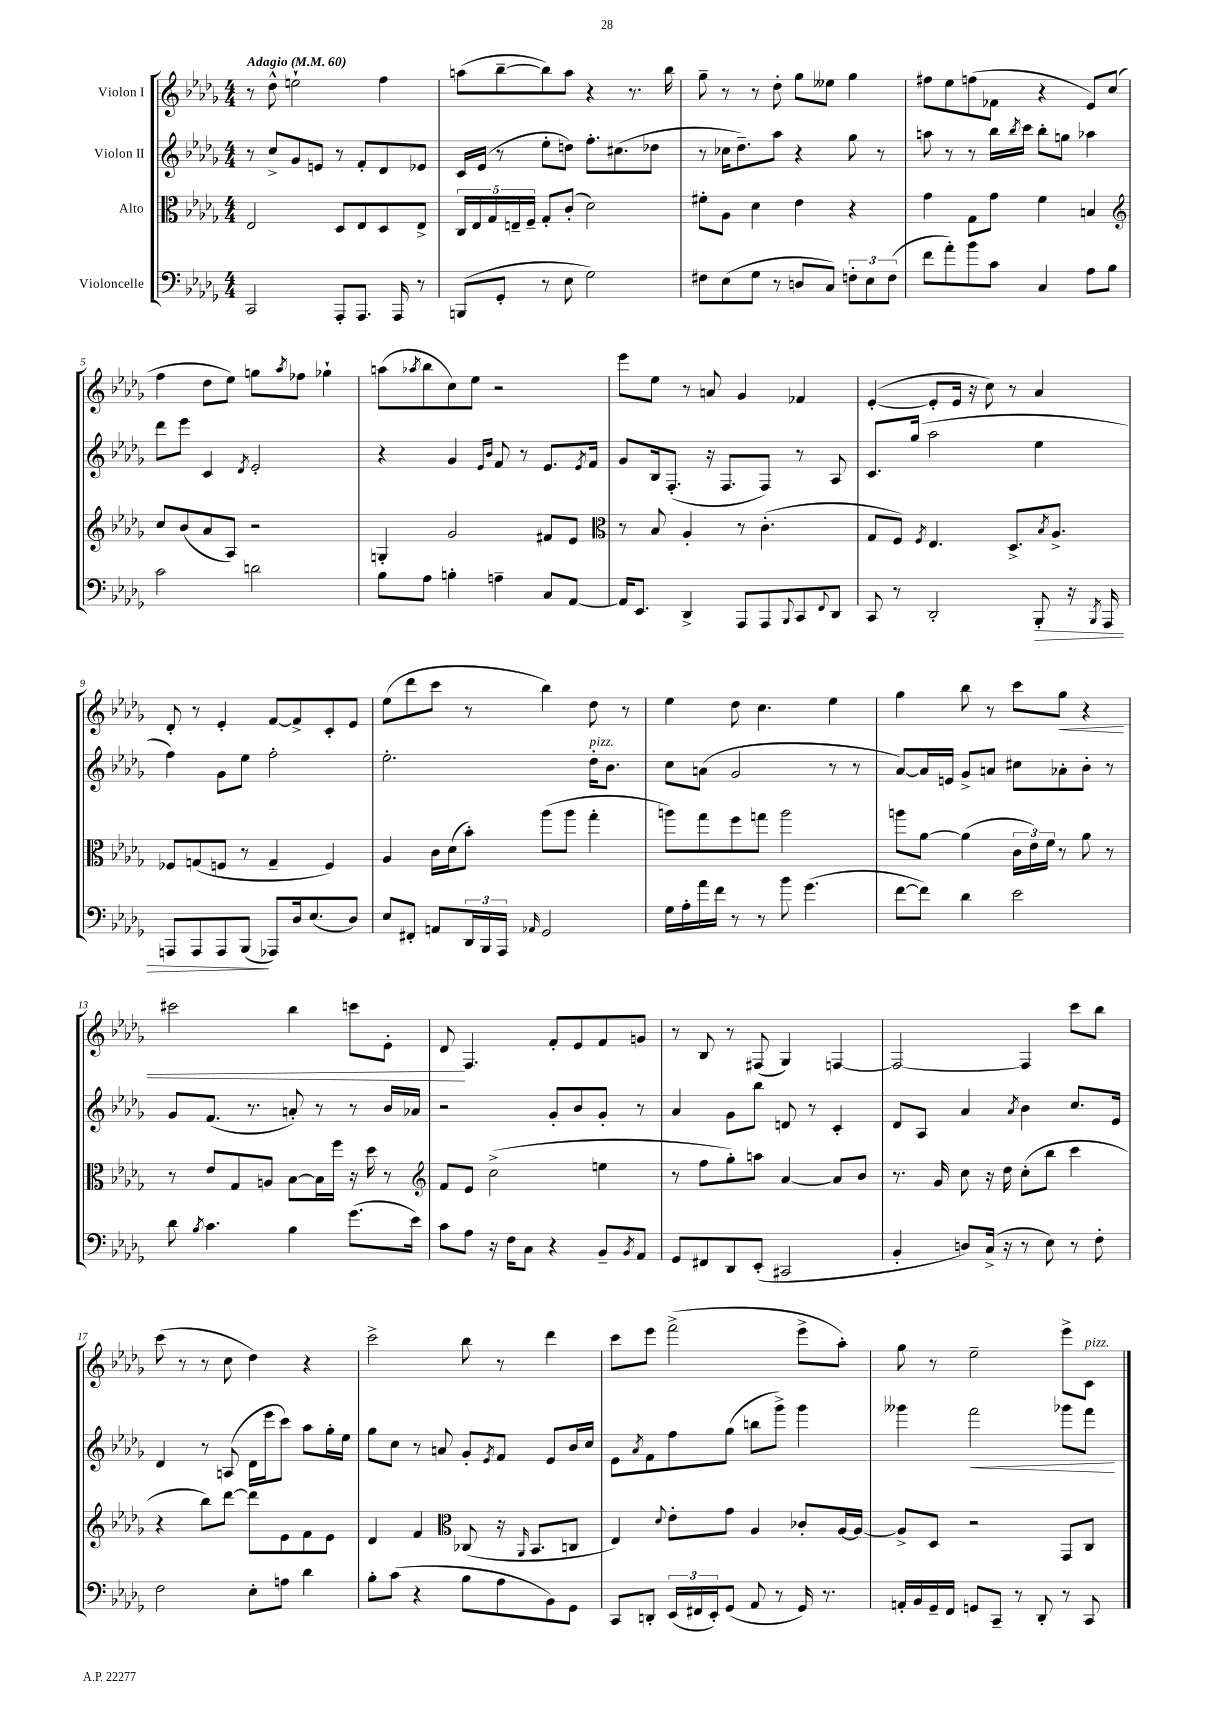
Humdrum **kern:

**kern	**dynam	**kern	**kern	**dynam	**kern	**dynam
*part4	*part4	*part3	*part2	*part2	*part1	*part1
*staff4	*staff4	*staff3	*staff2	*staff2	*staff1	*staff1
*I"Violoncelle	*	*I"Alto	*I"Violon II	*	*I"Violon I	*
*clefF4	*	*clefC3	*clefG2	*	*clefG2	*
*k[b-e-a-d-g-]	*	*k[b-e-a-d-g-]	*k[b-e-a-d-g-]	*	*k[b-e-a-d-g-]	*
*M4/4	*	*M4/4	*M4/4	*	*M4/4	*
*MM60	*	*MM60	*MM60	*	*MM60	*
=1	=1	=1	=1	=1	=1	=1
!	!	!	!	!	!LO:TX:a:B:t=Adagio	!
2CC/	.	2E-/	8r	.	8r	.
.	.	.	8cc^/L	.	8dd-^^\	.
.	.	.	8g-/	.	2een`\	.
.	.	.	8en/J	.	.	.
8AAA-'/L	.	8D-/L	8r	.	.	.
8.AAA-/J	.	8E-/	8f'/L	.	.	.
.	.	8D-/	8d-/	.	4ff\	.
16AAA-/	.	.	.	.	.	.
8r	.	8E-^/J	8e-X/J	.	.	.
=2	=2	=2	=2	=2	=2	=2
(8BBBn/L	.	20C/LL	16c/LL	.	(8aan\L	.
.	.	20E-/	.	.	.	.
.	.	.	(16e-/JJ	.	.	.
.	.	20G-/	.	.	.	.
8GG-'/J	.	.	8r	.	[8bb-~\	.
.	.	20En~/	.	.	.	.
.	.	20F~/JJ	.	.	.	.
8r	.	8G-'/L	8ee-'\L	.	8bb-\])	.
8E-\	.	(8c'/J	8ddn\J)	.	8aa\J	.
2G-\)	.	2d-\)	8.ff'\L	.	4r	.
.	.	.	(8.cc#X\	.	.	.
.	.	.	.	.	8.r	.
.	.	.	8dd-X\J	.	.	.
.	.	.	.	.	16bb-\	.
=3	=3	=3	=3	=3	=3	=3
8F#X\L	.	8f#X'\L	8r	.	8gg-~\	.
(8E-\	.	8A-\J	16cc-X\KL	.	8r	.
.	.	.	8.dd-~\)	.	.	.
8G-\J	.	4d-\	.	.	8r	.
8r	.	.	8aa-\J	.	8dd-'\	.
8Dn/L	.	4e-\	4r	.	8gg-\L	.
8C/J)	.	.	.	.	8ee--X\J	.
12Fn'\L	.	4r	8gg-\	.	4gg-\	.
12E-\	.	.	.	.	.	.
.	.	.	8r	.	.	.
(12F\J	.	.	.	.	.	.
=4	=4	=4	=4	=4	=4	=4
8f\L	.	4g-\	8aan\	.	8ff#X\L	.
8a-'\)	.	.	8r	.	8ee-\	.
8b-\	.	8G-\L	8r	.	(8ffn\	.
8c\J	.	8g-\J	16bb-\LL	.	8f-X\J	.
.	.	.	8qbb-/	.	.	.
.	.	.	16ccc\JJ	.	.	.
4C/	.	4f\	8bb-'\L	.	4r	.
.	.	.	8ggn\J	.	.	.
8A-\L	.	4Bn/	4aa-X\	.	8e-/L)	.
8B-\J	.	.	.	.	(8cc/J	.
!!LO:LB:g=z
=5	=5	=5	=5	=5	=5	=5
*	*	*clefG2	*	*	*	*
2c\	.	8cc/L	8ddd-\L	.	4ff\	.
.	.	(8b-/	8eee-\J	.	.	.
.	.	8a-/	4c/	.	8dd-\L	.
.	.	8A-/J)	.	.	8ee-\J)	.
.	.	.	8qd-/	.	.	.
2dn\	.	2r	2e-'/	.	8ggn\L	.
.	.	.	.	.	8qaa-/	.
.	.	.	.	.	8ff-X\J	.
.	.	.	.	.	4gg-X`\	.
=6	=6	=6	=6	=6	=6	=6
8B-\L	.	4Gn'/	4r	.	(8aan\L	.
.	.	.	.	.	8qaa-X/	.
8A-\J	.	.	.	.	8bb-\	.
4Bn'\	.	2g-/	4g-/	.	8cc\)	.
.	.	.	.	.	8ee-\J	.
.	.	.	16qqe-/LL	.	.	.
.	.	.	16qqb-/JJ	.	.	.
4An~\	.	.	8f/	.	2r	.
.	.	.	8r	.	.	.
8C/L	.	8f#X/L	8.e-/L	.	.	.
[8AA-/J	.	8e-/J	.	.	.	.
.	.	.	8qe-/	.	.	.
.	.	.	16f/Jk	.	.	.
=7	=7	=7	=7	=7	=7	=7
*	*	*clefC3	*	*	*	*
16AA-/KL]	.	8r	8g-/L	.	8eee-\L	.
8.EE-/J	.	.	.	.	.	.
.	.	8B-/	16B-/k	.	8ee-\J	.
.	.	.	(8.F'/J	.	.	.
4DD-^/	.	4A-'/	.	.	8r	.
.	.	.	16r	.	8an/	.
.	.	.	8.F/L	.	.	.
8AAA-/L	.	8r	.	.	4g-/	.
8AAA-/	.	(4.c'\	8F/J)	.	.	.
8qqBBB-/	.	.	.	.	.	.
8CC/	.	.	8r	.	4f-X/	.
8qqFF/	.	.	.	.	.	.
8DD-/J	.	.	8A-/	.	.	.
=8	=8	=8	=8	=8	=8	=8
8CC/	.	8G-/L	8.c/L	.	([4e-'/	.
8r	.	8F/J)	.	.	.	.
.	.	.	(16gg-/Jk	.	.	.
.	.	8qF/	.	.	.	.
2DD-'/	.	4.E-/	2aa-\	.	8e-'/L]	.
.	.	.	.	.	16e-/Jk	.
.	.	.	.	.	16r	.
.	.	.	.	.	8cc\)	.
.	.	8.D-^/L	.	.	8r	.
!	!LO:HP:b	!	!	!	!	!
8BBB-'/	>	.	4ee-\	.	4a-/	.
.	.	8qB-/	.	.	.	.
.	.	8.A-^/J	.	.	.	.
16r	.	.	.	.	.	.
8qBBB-/	.	.	.	.	.	.
16AAA-/	.	.	.	.	.	.
!!LO:LB:g=z
=9	=9	=9	=9	=9	=9	=9
8AAAn/L	.	8F-X/L	4ff\)	.	8d-'/	.
8AAA/	.	(8Gn/	.	.	8r	.
8AAA/	.	8Fn/J	8g-\L	.	4e-'/	.
(8BBB-/J	.	8r	8ee-\J	.	.	.
8AAA-X/L)	]	4G~/	2ff'\	.	[8f/L	.
16D-/k	.	.	.	.	8f^/]	.
(8.E-/	.	.	.	.	.	.
.	.	4F/)	.	.	8c'/	.
8D-/J)	.	.	.	.	8e-/J	.
=10	=10	=10	=10	=10	=10	=10
8E-/L	.	4A-/	2.ee-'\	.	(8ee-\L	.
8FF#X'/J	.	.	.	.	8ddd-\	.
8AAn/L	.	16c\LL	.	.	8ccc\J	.
.	.	(16d-\J	.	.	.	.
24DD-/L	.	8b-'\J)	.	.	8r	.
24BBB-/	.	.	.	.	.	.
24AAA-/JJ	.	.	.	.	.	.
16qqAA-X/	.	.	.	.	.	.
2GG-/	.	(8aa-\L	.	.	4bb-\)	.
.	.	8aa-\J	.	.	.	.
!	!	!	!LO:TX:a:i:t=pizz.	!	!	!
.	.	4gg-'\	16dd-'\KL	.	8dd-\	.
.	.	.	8.b-\J	.	.	.
.	.	.	.	.	8r	.
=11	=11	=11	=11	=11	=11	=11
16G-\LL	.	8aan\L)	8cc\L	.	4ee-\	.
16A-'\	.	.	.	.	.	.
16a-\	.	8gg-\	(8an\J	.	.	.
16f\JJ	.	.	.	.	.	.
8r	.	8ff\	2g-/	.	8dd-\	.
8r	.	8ggn\J	.	.	4.cc\	.
8b-\	.	2aa\	.	.	.	.
(4.g-\	.	.	.	.	.	.
.	.	.	8r	.	4ee-\	.
.	.	.	8r	.	.	.
=12	=12	=12	=12	=12	=12	=12
[8f\L	.	8aan\L	[8a-/L)	.	4gg-\	.
8f\J])	.	[8a-\J	16a-/L]	.	.	.
.	.	.	16en/JJ	.	.	.
4d-\	.	(4a-\]	8g-^/L	.	8bb-\	.
.	.	.	8an/J	.	8r	.
2e-\	.	24c\LL	8cc#X\L	.	8ccc\L	.
.	.	24e-\)	.	.	.	.
.	.	24f\JJ	.	.	.	.
!	!	!	!	!	!	!LO:HP:b
.	.	8r	8a-X'\	.	8gg-\J	<
.	.	8a-\	8b-'\J	.	4r	.
.	.	8r	8r	.	.	.
!!LO:LB:g=z
=13	=13	=13	=13	=13	=13	=13
8d-\	.	8r	8g-/L	.	2ccc#X\	.
8qB-/	.	.	.	.	.	.
4.c\	.	8e-/L	(8.f/J	.	.	.
.	.	8G-/	.	.	.	.
.	.	.	8.r	.	.	.
.	.	8An/J	.	.	.	.
4B-\	.	[8B-\L	8an'/)	.	4bb-\	.
.	.	16B-\L]	8r	.	.	.
.	.	16ff\JJ	.	.	.	.
(8.g-\L	.	16r	8r	.	8cccn\L	.
.	.	16dd-\	.	.	.	.
.	.	8r	16b-/LL	.	8e-'\J	.
16e-\Jk)	.	.	16a-X/JJ	.	.	.
=14	=14	=14	=14	=14	=14	=14
*	*	*clefG2	*	*	*	*
8c\L	.	8f/L	2r	.	8d-/	.
8A-\J	.	8e-/J	.	.	4.F/	[
16r	.	(2cc^\	.	.	.	.
16F\KL	.	.	.	.	.	.
8C\J	.	.	.	.	.	.
4r	.	.	8g-'/L	.	8f'/L	.
.	.	.	8b-/	.	8e-/	.
8BB-~/L	.	4een\	8g-'/J	.	8f/	.
8qBB-/	.	.	.	.	.	.
8AA-/J	.	.	8r	.	8gn/J	.
=15	=15	=15	=15	=15	=15	=15
8GG-/L	.	8r	4a-/	.	8r	.
8FF#X/	.	8ff\L	.	.	8B-/	.
8DD-/	.	8gg-'\)	8g-\L	.	8r	.
(8EE-'/J	.	8aan\J	8bb-\J	.	(8F#X/	.
2CC#X/	.	[4a-/	8dn/	.	4G-/)	.
.	.	.	8r	.	.	.
.	.	8a-/L]	4c'/	.	[4Fn/	.
.	.	8b-/J	.	.	.	.
=16	=16	=16	=16	=16	=16	=16
4BB-'/	.	8.r	8d-/L	.	2F/_	.
.	.	.	8A-/J	.	.	.
.	.	16g-/	.	.	.	.
8Dn/L)	.	8cc\	4a-/	.	.	.
(16C^/Jk	.	16r	.	.	.	.
16r	.	16dd-\	.	.	.	.
.	.	.	8qa-/	.	.	.
8r	.	(8cc'\L	4b-\	.	4F/]	.
8E-\)	.	8bb-\J	.	.	.	.
8r	.	4ccc\	8.cc/L	.	8ccc\L	.
8F'\	.	.	.	.	8bb-\J	.
.	.	.	16e-/Jk	.	.	.
!!LO:LB:g=z
=17	=17	=17	=17	=17	=17	=17
2F\	.	4r	4d-/	.	(8ccc\	.
.	.	.	.	.	8r	.
.	.	8bb-\L)	8r	.	8r	.
.	.	[8ddd-\J	(8An/	.	8cc\	.
8E-'\L	.	8ddd-\L]	16d-\LL	.	4dd-\)	.
.	.	.	16eee-\J	.	.	.
8An\J	.	8e-\	8ccc\J)	.	.	.
4d-\	.	8f\	8aa-\L	.	4r	.
.	.	8e-\J	16gg-'\L	.	.	.
.	.	.	16ee-\JJ	.	.	.
=18	=18	=18	=18	=18	=18	=18
8B-'\L	.	4d-/	8gg-\L	.	2ccc^\	.
(8c\J	.	.	8cc\J	.	.	.
4r	.	4f/	8r	.	.	.
.	.	.	8an/	.	.	.
*	*	*clefC3	*	*	*	*
8B-\L	.	(8C-X/	8g-'/L	.	8bb-\	.
.	.	.	8qe-/	.	.	.
8A-\	.	16r	8f/J	.	8r	.
.	.	16qqAA-/	.	.	.	.
.	.	8.BB-/L	.	.	.	.
8BB-\)	.	.	8e-/L	.	4ddd-\	.
8GG-\J	.	8Cn/J	16b-/L	.	.	.
.	.	.	16cc/JJ	.	.	.
=19	=19	=19	=19	=19	=19	=19
8CC/L	.	4E-/)	8e-\L	.	8ccc\L	.
.	.	.	8qa-/	.	.	.
8DDn'/J	.	.	8f\	.	8eee-\J	.
.	.	8qqd-/	.	.	.	.
(24EE-/LL	.	8e-'\L	8ff\	.	(2fff^\	.
24FF#X/	.	.	.	.	.	.
24EE-'/J)	.	.	.	.	.	.
(8GG-/J	.	8g-\J	(8gg-\J	.	.	.
8AA-/	.	4A-/	8bbn\L	.	.	.
8r	.	.	8ggg-^\J)	.	.	.
16GG-/)	.	8c-X'/L	4ggg-\	.	8eee-^\L	.
8.r	.	.	.	.	.	.
.	.	[16A-/L	.	.	8aa-'\J)	.
.	.	16A-/JJ_	.	.	.	.
=20	=20	=20	=20	=20	=20	=20
16AAn'/LL	.	8A-^/L]	4ggg--X\	.	8gg-\	.
16BB-/	.	.	.	.	.	.
16GG-~/	.	8D-/J	.	.	8r	.
16FF/JJ	.	.	.	.	.	.
!	!	!	!	!LO:HP:b	!	!
8GGn/L	.	2r	2fff\	<	2ee-~\	.
8CC~/J	.	.	.	.	.	.
8r	.	.	.	.	.	.
8DD-'/	.	.	.	.	.	.
8r	.	8GG-/L	8ggg-X\L	.	8eee-^\L	.
!	!	!	!	!	!LO:TX:a:i:t=pizz.	!
8CC/	.	8C/J	8fff\J	.	8c\J	.
.	.	.	.	[	.	.
==	==	==	==	==	==	==
*-	*-	*-	*-	*-	*-	*-
